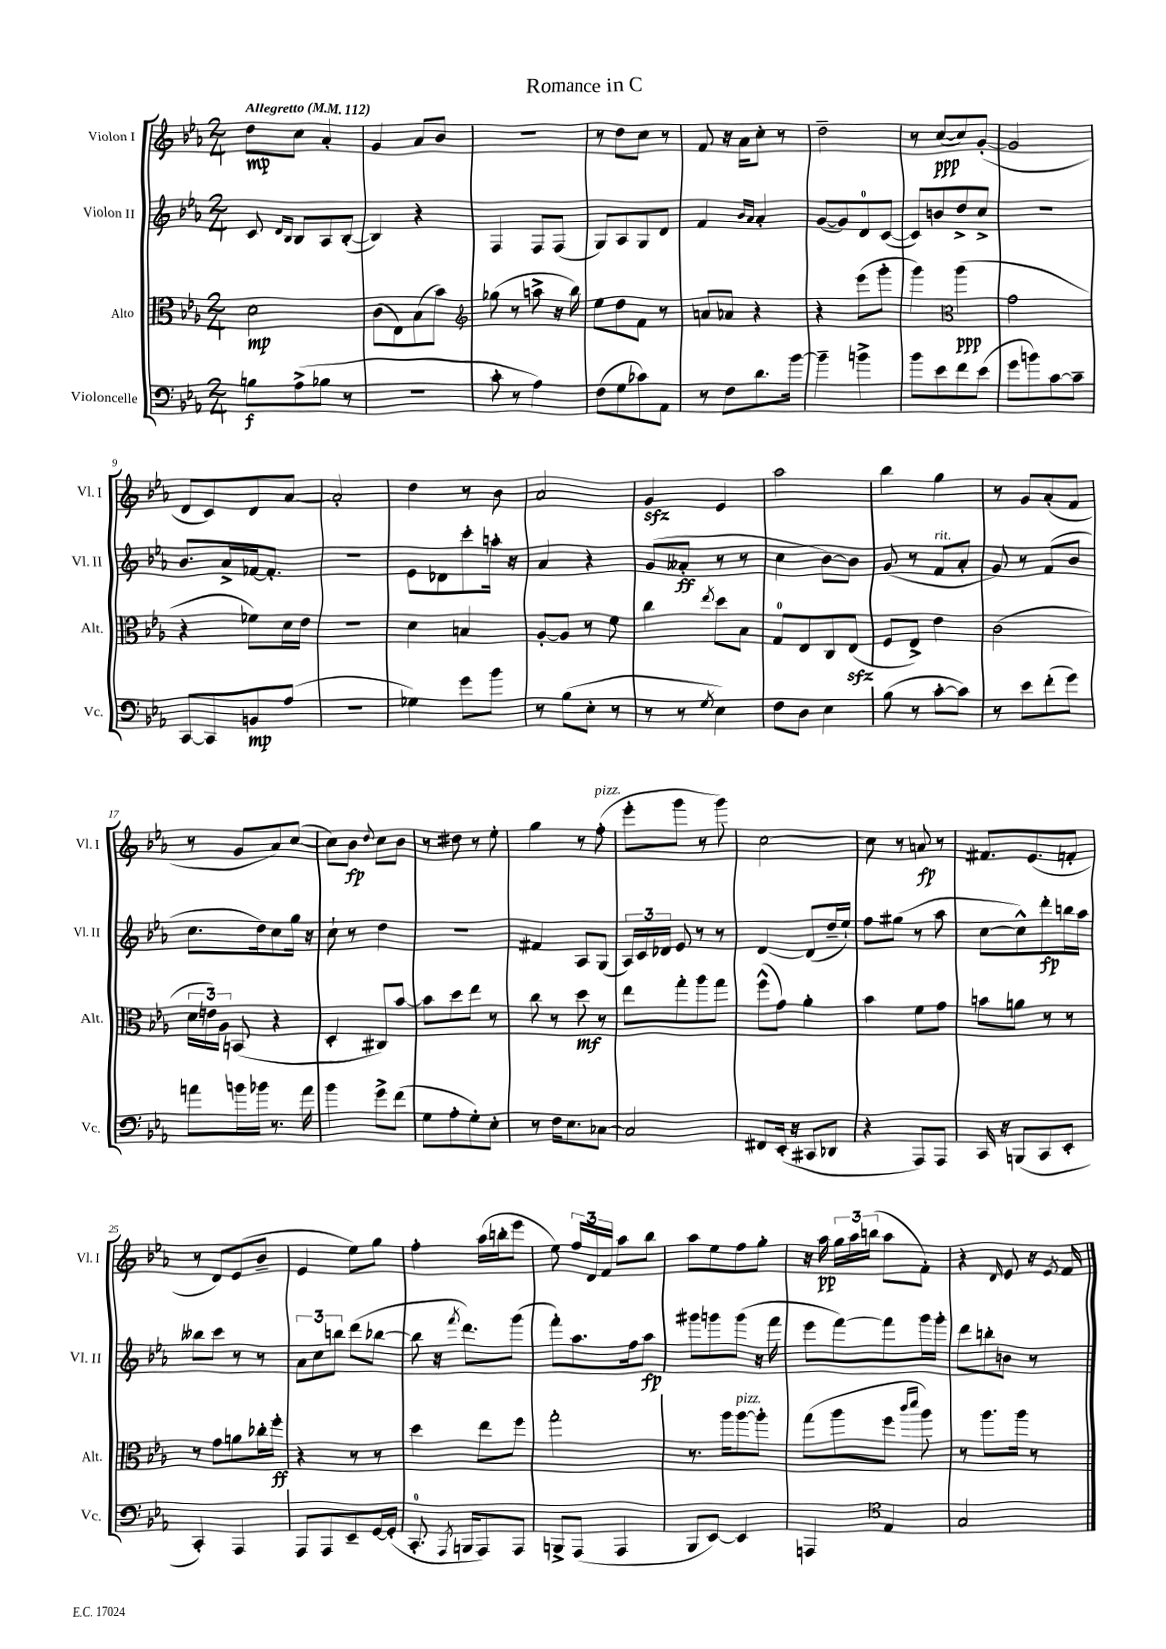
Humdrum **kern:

**kern	**dynam	**kern	**dynam	**kern	**dynam	**kern	**dynam
*part4	*part4	*part3	*part3	*part2	*part2	*part1	*part1
*staff4	*staff4	*staff3	*staff3	*staff2	*staff2	*staff1	*staff1
*I"Violoncelle	*	*I"Alto	*	*I"Violon II	*	*I"Violon I	*
*I'Vc.	*	*I'Alt.	*	*I'Vl. II	*	*I'Vl. I	*
*clefF4	*	*clefC3	*	*clefG2	*	*clefG2	*
*k[b-e-a-]	*	*k[b-e-a-]	*	*k[b-e-a-]	*	*k[b-e-a-]	*
*M2/4	*	*M2/4	*	*M2/4	*	*M2/4	*
*MM112	*	*MM112	*	*MM112	*	*MM112	*
=1	=1	=1	=1	=1	=1	=1	=1
!	!	!	!	!	!	!LO:TX:a:B:t=Allegretto	!
8Bn\L	f	2d\	mp	8c/	.	8dd\L	mp
.	.	.	.	16qqd/LL	.	.	.
.	.	.	.	16qqB-/JJ	.	.	.
(8A-^\	.	.	.	8B-/L	.	8cc\J	.
8B-X\J	.	.	.	8A-/	.	4a-'/	.
8r	.	.	.	([8B-'/J	.	.	.
=2	=2	=2	=2	=2	=2	=2	=2
2r	.	(8c\L	.	4B-/])	.	4g/	.
.	.	8E-\)	.	.	.	.	.
.	.	(8B-\	.	4r	.	8a-/L	.
.	.	8b-\J)	.	.	.	8b-/J	.
=3	=3	=3	=3	=3	=3	=3	=3
*	*	*clefG2	*	*	*	*	*
8c'\	.	(8gg-X\	.	4F/	.	2r	.
8r	.	8r	.	.	.	.	.
4A-\)	.	8aan^\	.	8F/L	.	.	.
.	.	16r	.	(8F/J	.	.	.
.	.	16bb-\)	.	.	.	.	.
=4	=4	=4	=4	=4	=4	=4	=4
(8F\L	.	8ee-\L	.	8G/L)	.	8r	.
8G\	.	8dd\	.	8A-/	.	8dd\L	.
8c-X\)	.	8f\J	.	8G/	.	8cc\J	.
8AA-\J	.	8r	.	8d/J	.	8r	.
=5	=5	=5	=5	=5	=5	=5	=5
8r	.	8an/L	.	4f/	.	8f/	.
8F\L	.	8a-X/J	.	.	.	16r	.
.	.	.	.	.	.	16a-\KL	.
.	.	.	.	16qqb-/LL	.	.	.
.	.	.	.	16qqa-/JJ	.	.	.
8.d\	.	4r	.	4a-'/	.	8cc'\J	.
.	.	.	.	.	.	8r	.
[16b-\Jk	.	.	.	.	.	.	.
=6	=6	=6	=6	=6	=6	=6	=6
4b-~\]	.	4r	.	([8g/L	.	2dd~\	.
.	.	.	.	8g/])	.	.	.
4bn^\	.	(8eee-\L	.	8d/	.	.	.
.	.	8ggg'\J	.	([8c/J	.	.	.
=7	=7	=7	=7	=7	=7	=7	=7
8b-\L	.	4ggg\)	.	8c/L])	.	8r	.
8e-\	.	.	.	8bn/	.	([8cc/L	ppp
*	*	*clefC3	*	*	*	*	*
8f\	.	(4aa-\	ppp	8dd^/	.	8cc/])	.
(8e-\J	.	.	.	8cc^/J	.	([8g'/J	.
=8	=8	=8	=8	=8	=8	=8	=8
8g\L	.	2g\	.	2r	.	2g/]	.
8bn\)	.	.	.	.	.	.	.
[8c\	.	.	.	.	.	.	.
8c~\J]	.	.	.	.	.	.	.
!!LO:LB:g=z
=9	=9	=9	=9	=9	=9	=9	=9
[8CC/L	.	4r	.	8.b-/L	.	8d/L	.
8CC/]	.	.	.	.	.	8c/)	.
.	.	.	.	16a-^/L	.	.	.
8BBn/	mp	8f-X\L)	.	[16f-X/J	.	8d/	.
.	.	.	.	8.f-'/J]	.	.	.
(8A-/J	.	16d\L	.	.	.	[8a-/J	.
.	.	16e-\JJ	.	.	.	.	.
=10	=10	=10	=10	=10	=10	=10	=10
2r	.	2r	.	2r	.	2a-'/]	.
=11	=11	=11	=11	=11	=11	=11	=11
4G-X\)	.	4d\	.	8e-\L	.	4dd\	.
.	.	.	.	8d-X\	.	.	.
8g\L	.	4Bn/	.	8ccc'\	.	8r	.
8b-\J	.	.	.	16aan'\Jk	.	8b-\	.
.	.	.	.	16r	.	.	.
=12	=12	=12	=12	=12	=12	=12	=12
8r	.	[8A-'/L	.	4a-/	.	2a-/	.
(8B-\L	.	8A-/J]	.	.	.	.	.
8E-'\J	.	8r	.	4r	.	.	.
8r	.	8f\	.	.	.	.	.
=13	=13	=13	=13	=13	=13	=13	=13
8r	.	4cc\	.	(8g/L	.	4gzz/	.
8r	.	.	.	8a--X'/J	ff	.	.
8qG/	.	8qee-/	.	.	.	.	.
4E-\)	.	8dd\L	.	8r	.	4e-/	.
.	.	8B-\J	.	8r	.	.	.
=14	=14	=14	=14	=14	=14	=14	=14
8F\L	.	8G/L	.	4cc\	.	2aa-\	.
8D\J	.	8E-/	.	.	.	.	.
4E-\	.	8C/	.	[8b-\L)	.	.	.
.	.	(8E-zz/J	.	8b-\J]	.	.	.
=15	=15	=15	=15	=15	=15	=15	=15
(8B-\	.	8F/L	.	(8g/	.	4bb-\	.
8r	.	8E-^/J)	.	8r	.	.	.
!	!	!	!	!LO:TX:a:i:t=rit.	!	!	!
[8c'\L	.	4e-\	.	8f/L	.	4gg\	.
8c\J])	.	.	.	8a-'/J	.	.	.
=16	=16	=16	=16	=16	=16	=16	=16
8r	.	(2c\	.	8g/)	.	8r	.
8e-\L	.	.	.	8r	.	8g/L	.
(8f'\	.	.	.	(8f/L	.	(8a-'/	.
8g\J)	.	.	.	8b-/J	.	8f/J	.
!!LO:LB:g=z
=17	=17	=17	=17	=17	=17	=17	=17
8an\L	.	24d\LL	.	8.cc\L	.	8r	.
.	.	24en\)	.	.	.	.	.
.	.	24A-\JJ	.	.	.	.	.
16bn\L	.	(8BBn/	.	.	.	8g/L	.
16b-X\JJ	.	.	.	16dd\k)	.	.	.
8.r	.	4r	.	8cc\	.	8a-/)	.
.	.	.	.	16gg\Jk	.	([8cc/J	.
16a\	.	.	.	16r	.	.	.
=18	=18	=18	=18	=18	=18	=18	=18
4b-\	.	4D'/	.	8cc`\	.	8cc\L])	.
.	.	.	.	8r	.	8b-\J	fp
.	.	.	.	.	.	8qqdd/	.
8g^\L	.	8C#X/L)	.	4dd\	.	8cc\L	.
(8f\J	.	[8b-/J	.	.	.	8b-\J	.
=19	=19	=19	=19	=19	=19	=19	=19
8G\L	.	8b-\L]	.	2r	.	8r	.
8A-'\	.	8dd\	.	.	.	8dd#X\	.
8G'\)	.	8ee-\J	.	.	.	8r	.
8E-'\J	.	8r	.	.	.	8ee-'\	.
=20	=20	=20	=20	=20	=20	=20	=20
8r	.	8cc\	.	4f#X/	.	4gg\	.
16F\KL	.	8r	.	.	.	.	.
8.E-\	.	.	.	.	.	.	.
.	.	8dd\	mf	8A-/L	.	8r	.
!	!	!	!	!	!	!LO:TX:a:i:t=pizz.	!
[8C-X\J	.	8r	.	(8G/J	.	(8ff'\	.
=21	=21	=21	=21	=21	=21	=21	=21
2C-/]	.	8ee-\L	.	24A-/LL)	.	8eee-'\L	.
.	.	.	.	24c/	.	.	.
.	.	.	.	24d-X/JJ	.	.	.
.	.	8gg'\	.	8e-/	.	8ggg\J	.
.	.	8aa-\	.	8r	.	8r	.
.	.	8gg\J	.	8r	.	8ggg\)	.
=22	=22	=22	=22	=22	=22	=22	=22
8FF#X/L	.	(8ff^^\L	.	[4d/	.	[2cc\	.
(16EE-'/Jk	.	8g\J)	.	.	.	.	.
16r	.	.	.	.	.	.	.
8CC#X/L	.	4a-'\	.	(8d/L]	.	.	.
8DD-X/J	.	.	.	16dd~/L	.	.	.
.	.	.	.	16ee-`/JJ)	.	.	.
=23	=23	=23	=23	=23	=23	=23	=23
4r	.	4b-\	.	8ff\L	.	8cc\]	.
.	.	.	.	(8gg#X\J	.	8r	.
8AAA-/L)	.	8f\L	.	8r	.	8an/	fp
8AAA-/J	.	8g\J	.	8aa-\	.	8r	.
=24	=24	=24	=24	=24	=24	=24	=24
16CC/	.	8bn\L	.	[8cc\L	.	8.f#X/L	.
16r	.	.	.	.	.	.	.
(8BBBn/L	.	8an\J	.	8cc^^\])	.	.	.
.	.	.	.	.	.	(8.e-/	.
8CC/	.	8r	.	8ddd'\	fp	.	.
8EE-'/J	.	8r	.	16bbn\L	.	8fn'/J	.
.	.	.	.	16aa-\JJ	.	.	.
!!LO:LB:g=z
=25	=25	=25	=25	=25	=25	=25	=25
4CC'/)	.	8r	.	8bb--X\L	.	8r	.
.	.	8g\L	.	8ccc\J	.	8d/L)	.
4AAA-/	.	8an\	.	8r	.	(8e-/	.
.	.	16cc-X'\L	.	8r	.	8b-~/J	.
.	.	16ff'\JJ	ff	.	.	.	.
=26	=26	=26	=26	=26	=26	=26	=26
8AAA-/L	.	4r	.	12a-\L	.	4e-/	.
.	.	.	.	12cc\	.	.	.
8AAA-/	.	.	.	.	.	.	.
.	.	.	.	12bbn\J	.	.	.
8EE-~/	.	8r	.	(8ddd\L	.	8ee-\L)	.
[16GG/L	.	8r	.	[8bb-X\J	.	8gg\J	.
(16GG'/JJ]	.	.	.	.	.	.	.
=27	=27	=27	=27	=27	=27	=27	=27
8.CC'/	.	4dd\	.	8bb-\]	.	4ff'\	.
.	.	.	.	16r	.	.	.
8qAAA-/	.	.	.	8qfff/	.	.	.
16BBBn/KL	.	.	.	8.ddd\L)	.	.	.
8AAA-/)	.	8ee-\L	.	.	.	(16aa-\LL	.
.	.	.	.	.	.	16bbn'\J	.
8AAA-/J	.	8ff\J	.	(8ggg\J	.	8eee-\J	.
=28	=28	=28	=28	=28	=28	=28	=28
8BBBn^/L	.	2gg'\	.	8fff'\L)	.	8ee-\)	.
(8AAA-/J	.	.	.	8.aa-\	.	24ff/LL	.
.	.	.	.	.	.	24d/	.
.	.	.	.	.	.	24f/JJ	.
4AAA-/	.	.	.	.	.	8aa-\L	.
.	.	.	.	16ff\k	.	.	.
.	.	.	.	8aa-\J	fp	8bb-\J	.
=29	=29	=29	=29	=29	=29	=29	=29
8BBB-/L	.	8.r	.	8ggg#X\L	.	8aa-\L	.
[8EE-/J)	.	.	.	8gggn\	.	8ee-\	.
.	.	16aa-\KL	.	.	.	.	.
!	!	!LO:TX:a:i:t=pizz.	!	!	!	!	!
4EE-/]	.	[8aa-\	.	(8ggg\J	.	8ff\	.
.	.	8aa-'\J]	.	16r	.	8gg'\J	.
.	.	.	.	16fff\	.	.	.
=30	=30	=30	=30	=30	=30	=30	=30
4AAAn/	.	(8gg\L	.	8eee-\L	.	16r	.
.	.	.	.	.	.	16aa-\	pp
.	.	8aa-\	.	[8fff\)	.	24gg\LL	.
.	.	.	.	.	.	24aa-\	.
.	.	.	.	.	.	(24bbn\JJ	.
*clefC4	*	*	*	*	*	*	*
4E-/	.	8ff\J	.	8fff\]	.	8aa-\L	.
.	.	16qqccc/LL	.	.	.	.	.
.	.	16qqddd/JJ	.	.	.	.	.
.	.	8aa-\)	.	16ggg\L	.	8f'\J)	.
.	.	.	.	16ggg'\JJ	.	.	.
=31	=31	=31	=31	=31	=31	=31	=31
2G/	.	8r	.	8ddd\L	.	4r	.
.	.	8.aa-\L	.	8bbn'\	.	.	.
.	.	.	.	.	.	16qqd/	.
.	.	.	.	8bn\J	.	8e-/	.
.	.	16aa-\Jk	.	.	.	.	.
.	.	8r	.	8r	.	16r	.
.	.	.	.	.	.	8qe-/	.
.	.	.	.	.	.	16f/	.
==	==	==	==	==	==	==	==
*-	*-	*-	*-	*-	*-	*-	*-
